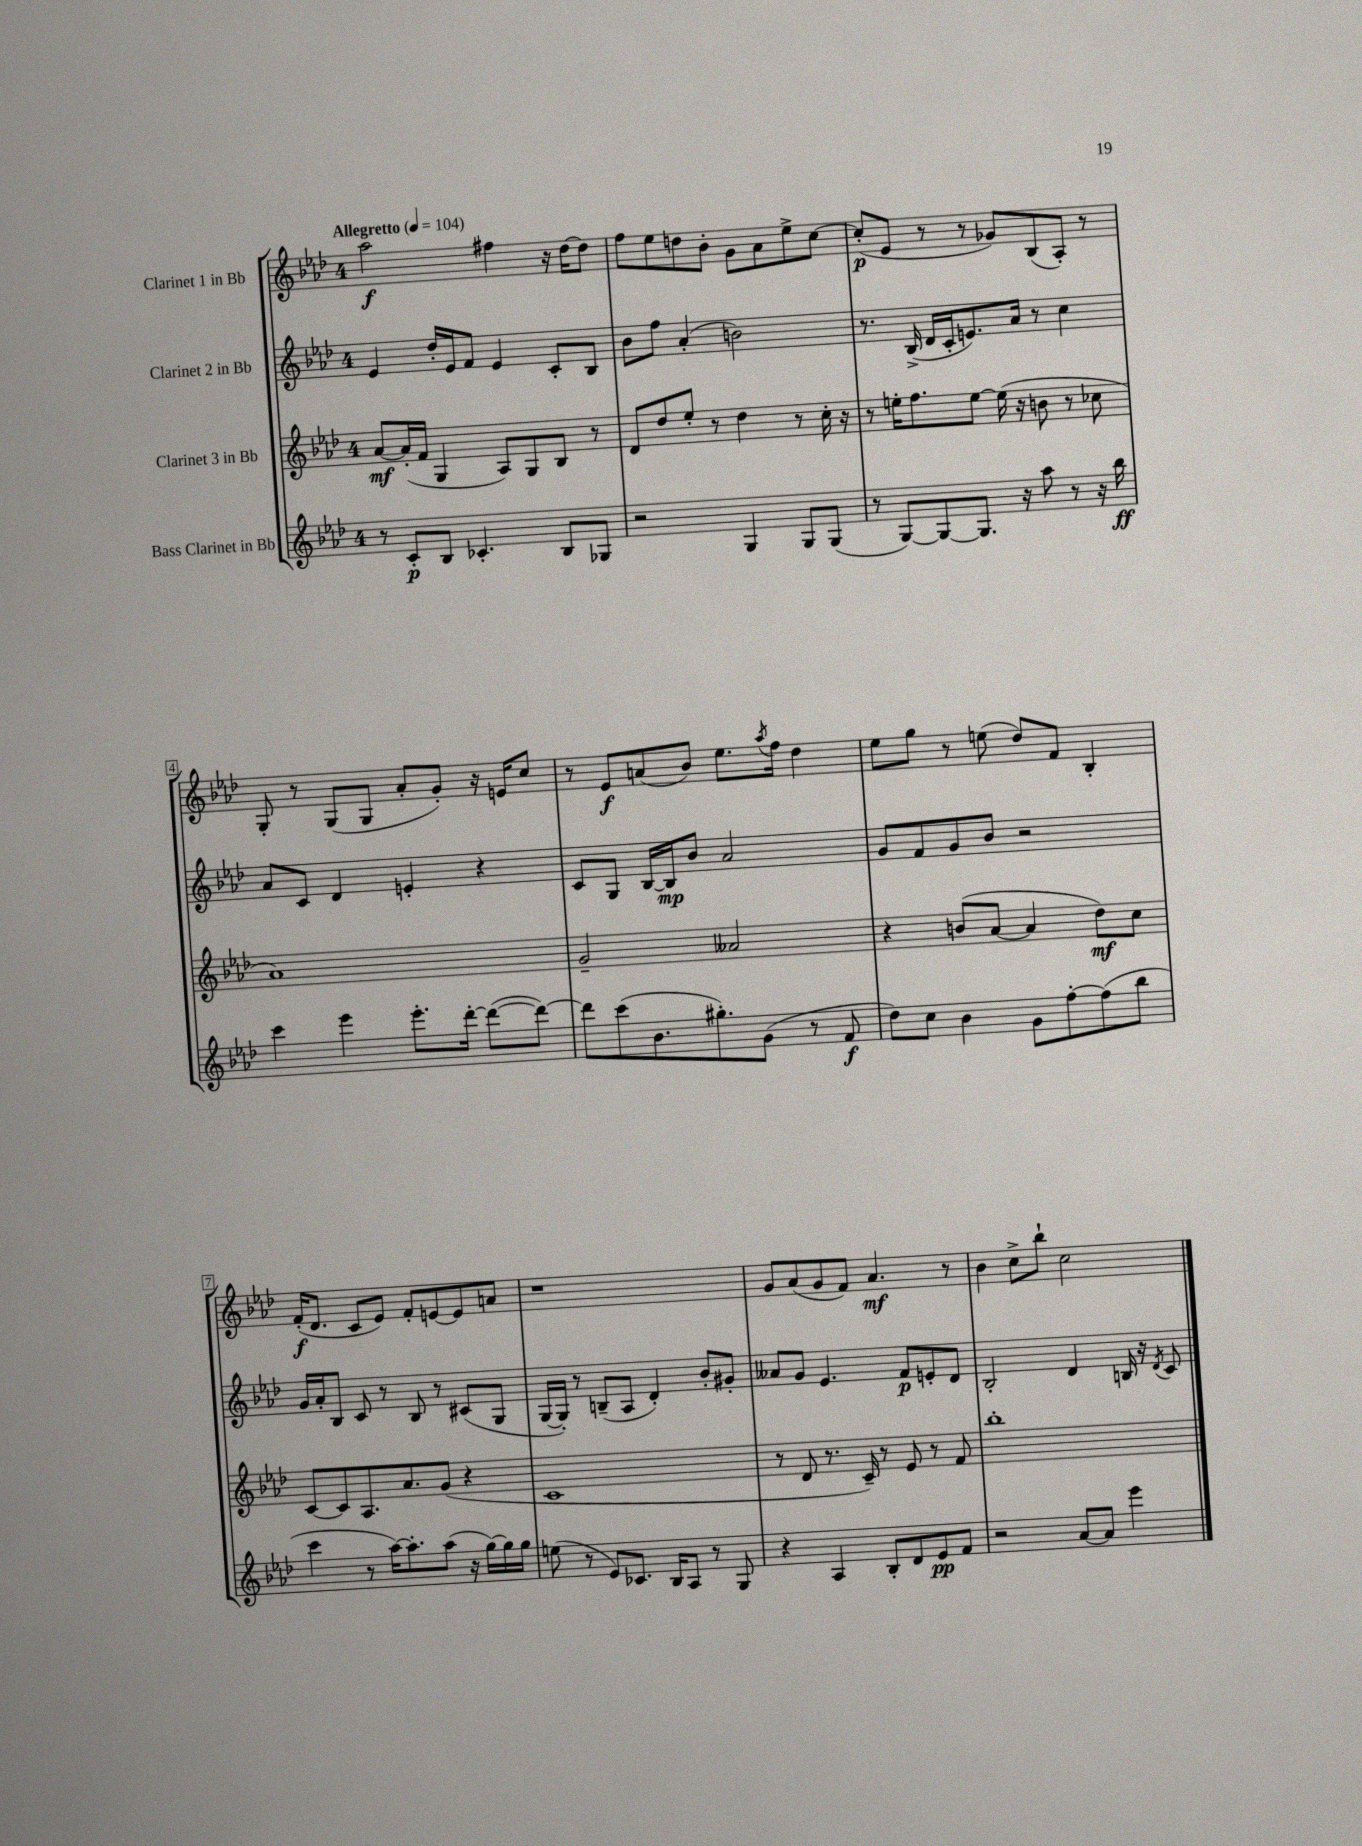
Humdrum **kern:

**kern	**kern	**kern	**kern
*staff4	*staff3	*staff2	*staff1
*clefG2	*clefG2	*clefG2	*clefG2
*k[b-e-a-d-]	*k[b-e-a-d-]	*k[b-e-a-d-]	*k[b-e-a-d-]
*M4/4	*M4/4	*M4/4	*M4/4
*MM104	*MM104	*MM104	*MM104
8r	[8a-/L	4e-/	2aa-\
8c'/L	(16a-'/]L	.	.
.	16f/JJ	.	.
8B-/J	4G/	16dd-'/LL	.
.	.	16e-/J	.
4.c-'/	.	8f/J	.
.	8A-/L)	4e-/	4ff#\
.	8G/	.	.
8B-/L	8B-/J	8c'/L	16r
.	.	.	[16dd-\LK
8G-/J	8r	8B-/J	8dd-\]J
=	=	=	=
2r	8d-/L	8b-\L	8ff\L
.	8dd-/	8ff\J	8ee-\
.	8ee-'/J	(4a-'/	8dd\
.	8r	.	8b-'\J
4G/	4dd-\	2b\)	8g\L
.	.	.	8a-\
8G/L	8r	.	8ee-^\
(8G/J	16cc'\	.	[8cc\J
.	16r	.	.
=	=	=	=
8r	8r	8.r	(8cc'/]L
[8G/L)	16ee'\LK	.	8e-/J
.	8.ff\	(16B-^/	.
8G/_	.	16d-/LL	8r
.	.	16c'/J	.
8.G/]J	[8ee\J	8.e/)	8r
.	(16ee\]	.	8g-/L)
16r	16r	16a-/Jk	.
8aa-\	8b\	8r	(8B-/
8r	8r	4cc\	8A-'/J)
16r	8cc-\	.	8r
16bb-\	.	.	.
=	=	=	=
4ccc\	1a-)	8a-/L	8G'/
.	.	8c/J	8r
4eee-\	.	4d-/	(8G/L
.	.	.	8G/J
8.eee-'\L	.	4e'/	8a-'/L
.	.	.	8g'/J)
[16ddd-'\Jk	.	.	.
(8ddd-\_L	.	4r	16r
.	.	.	16e/LK
8ddd-\_J)	.	.	8cc/J
=	=	=	=
8ddd-\]L	2g~/	8c/L	8r
(8ccc\	.	8G/J	8e-/L
8.b-\	.	[16B-/LL	(8a/
.	.	16B-/]J	.
.	.	8b-/J	8b-/J)
8.gg#'\)	.	.	.
.	2a--/	2a-/	8.ee-\L
(8g\J	.	.	.
.	.	.	8qaa-/
.	.	.	16ff\Jk
8r	.	.	4dd-\
8f/	.	.	.
=	=	=	=
8dd-\L)	4r	8g/L	8ee-\L
8cc\J	.	8f/	8gg\J
4b-\	(8b/L	8g/	8r
.	[8a-/J	8b-/J	(8ee\
8g\L	4a-/]	2r	8dd-/L)
[8ff'\	.	.	8f/J
(8ff\]	8dd-\L)	.	4B-'/
8bb-\J	8cc\J	.	.
=	=	=	=
4ccc\	[8c/L	16g/LL	(16f'/LK
.	.	16a-'/J	8.d-/J
.	8c/]	8B-/J	.
8r	8.A-/	8c/	8c/L
[16aa-\LK)	.	8r	8e-/J)
8.aa-'\]	8.a-/	.	.
.	.	8B-/	8f'/L
(8aa-\J	(8g/J	8r	[8e/
16r	4r	(8c#/L	8e/]
[16gg\LL)	.	.	.
16gg\]	.	8G/J	8a/J
16gg\JJ	.	.	.
=	=	=	=
(8ee\	1c	[16G/LL	1r
.	.	16G'/]JJ)	.
8r	.	8r	.
8e-/L)	.	(8B~/L	.
8.c-/J	.	8A-/J	.
.	.	4d-'/)	.
16B-/LK	.	.	.
8A-/J	.	.	.
8r	.	8b-'/L	.
8G/	.	8g#'/J	.
=	=	=	=
4r	8r	8a--/L	8g/L
.	8d-/	8g/J	(8a-/
4A-/	8.r	4.e-/	8g/
.	.	.	8f/J)
.	16c~/)	.	.
8B-'/L	8r	.	4.a-/
8d-/	8e-/	8f/L	.
8e-/	8r	8e'/	.
8f/J	8f/	8d-/J	8r
=	=	=	=
2r	1bb-'	2B-'/	4b-\
.	.	.	8cc^\L
.	.	.	8bb-`\J
[8a-/L	.	4d-/	2cc\
8a-/]J	.	.	.
4eee-\	.	16B/	.
.	.	16r	.
.	.	8qd-/	.
.	.	8c/	.
==	==	==	==
*-	*-	*-	*-
